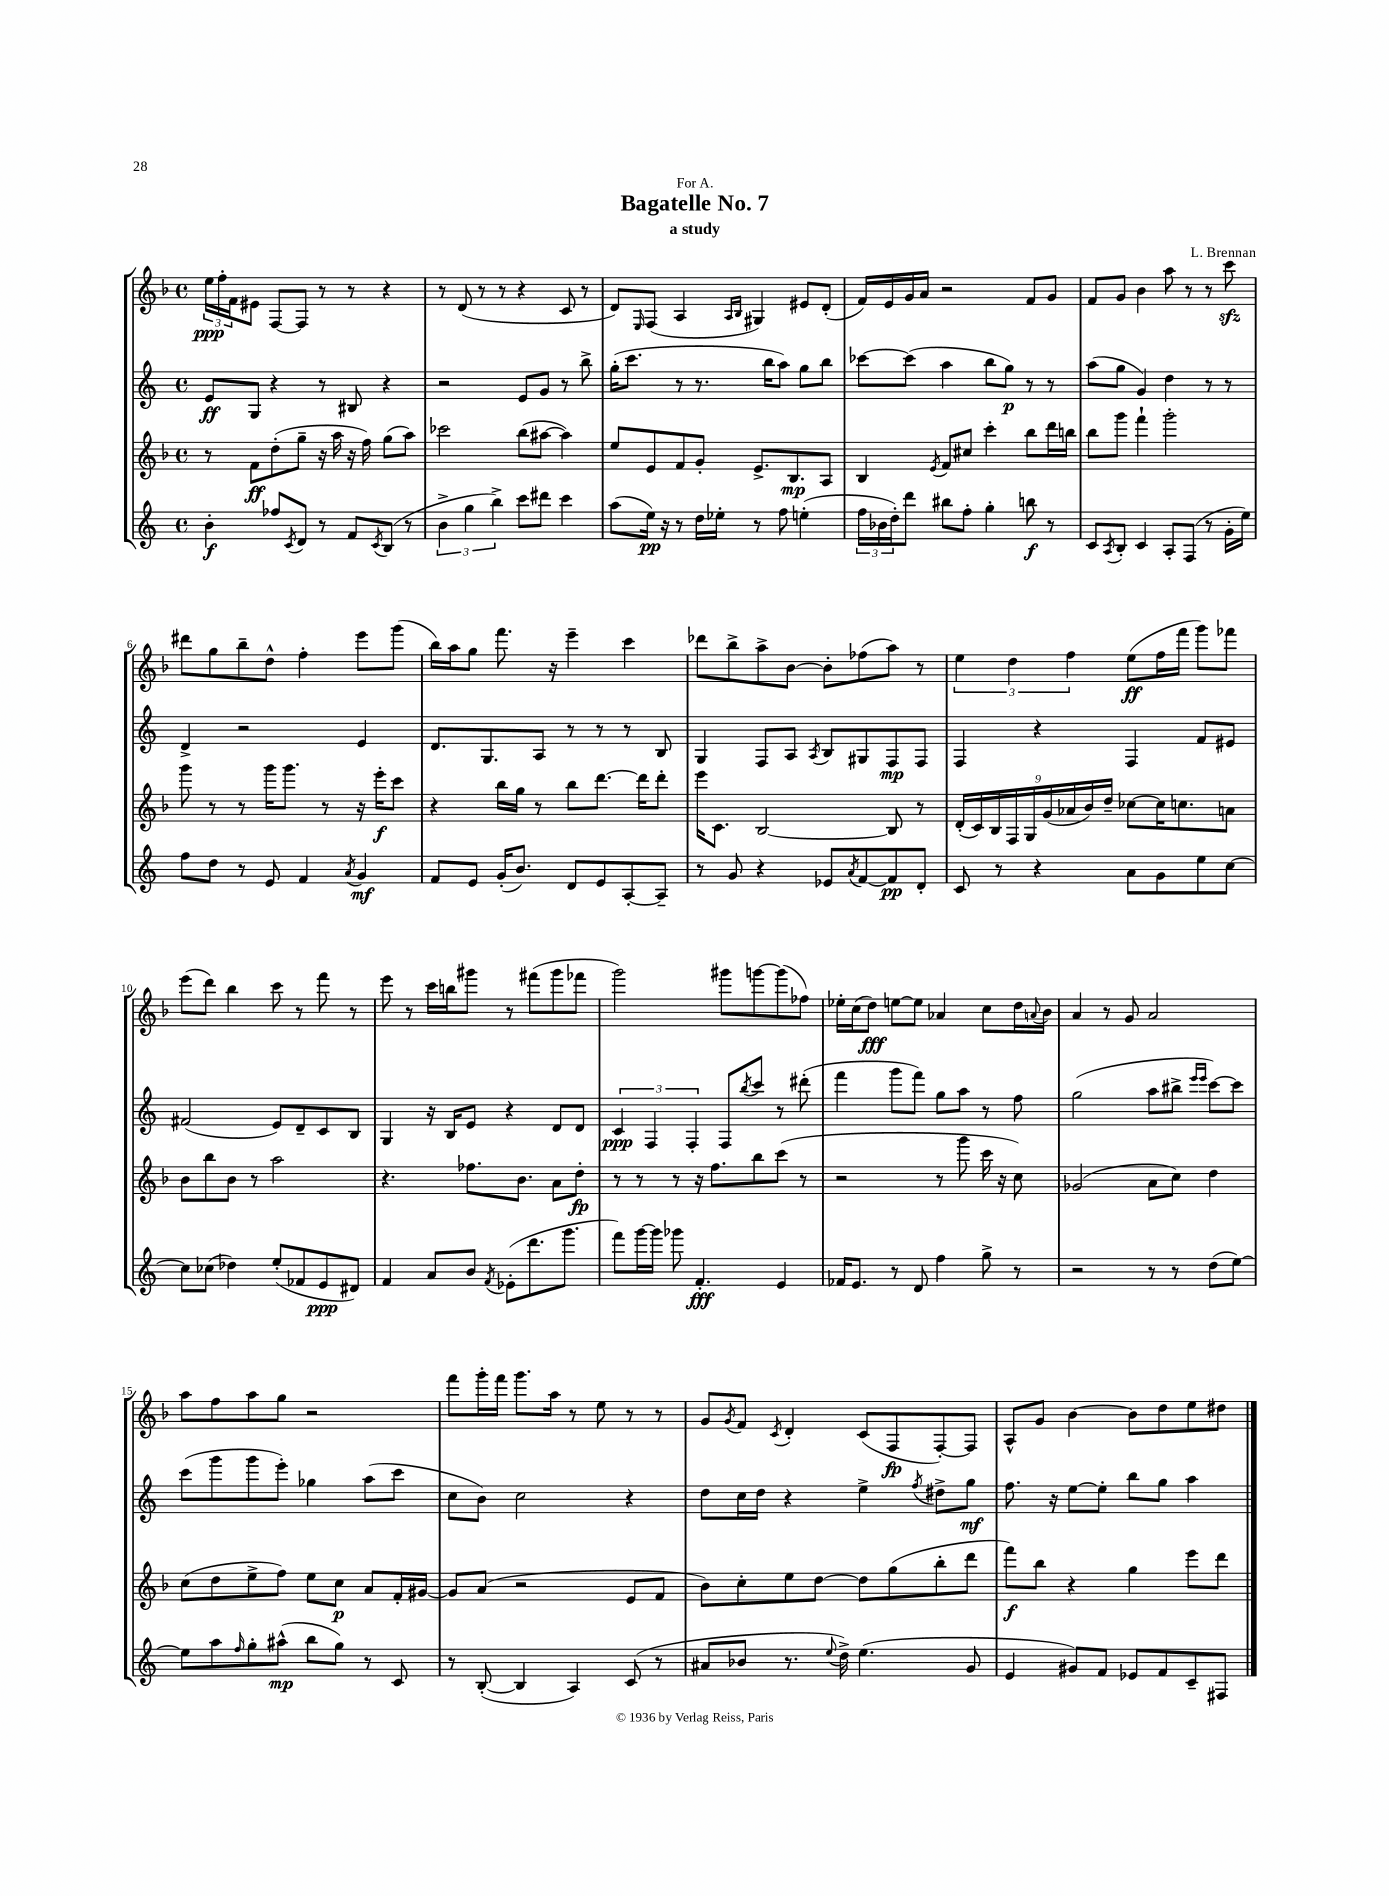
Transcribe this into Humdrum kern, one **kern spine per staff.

**kern	**kern	**kern	**kern
*staff4	*staff3	*staff2	*staff1
*clefG2	*clefG2	*clefG2	*clefG2
*k[]	*k[b-]	*k[]	*k[b-]
*M4/4	*M4/4	*M4/4	*M4/4
*met(c)	*met(c)	*met(c)	*met(c)
4b'\	8r	8e/L	24ee\LL
.	.	.	24ff'\
.	.	.	24f\J
.	8f\L	8G/J	8e#\J
8ff-/L	(8dd'\	4r	[8F/L
8qc/	.	.	.
8d/J	8gg~\J	.	8F/]J
8r	16r	8r	8r
.	16aa\	.	.
8f/L	16r	8B#/	8r
.	16ff\)	.	.
8qc/	.	.	.
(8B/J	(8gg\L	4r	4r
8r	8aa\J)	.	.
=	=	=	=
6b^\	2ccc-\	2r	8r
.	.	.	(8d/
6gg\	.	.	.
.	.	.	8r
6bb^\)	.	.	.
.	.	.	8r
8ccc\L	(8bb-\L	8e/L	4r
8ddd#\J	[8aa#\J	8g/J	.
4ccc\	4aa#\])	8r	8c/
.	.	8bb^\	8r
=	=	=	=
(8aa\L	8ee/L	(16gg'\LK	8d/L)
.	.	8.ccc\J	.
.	.	.	16qqE/
16ee\Jk)	8e/	.	(8F/J
16r	.	.	.
8r	8f/	8r	4A/
16dd\LL	8g'/J	8.r	.
16ee-'\JJ	.	.	.
.	.	.	16qqA/LL
.	.	.	16qqB-/JJ
8r	8.e^/L	.	4G#/)
.	.	16bb\LK	.
8ff\	.	8aa\J)	.
.	8.B-/	.	.
(4ee'\	.	8gg\L	8e#/L
.	8A/J	8bb\J	(8d'/J
=	=	=	=
24ff\LL	4B-/	[8ccc-\L	16f/LL)
24b-\	.	.	.
.	.	.	16e/
24dd'\J)	.	.	.
8ddd\J	.	(8ccc-\]J	16g/
.	.	.	16a/JJ
.	8qe/	.	.
8bb#\L	8f/L	4aa\	2r
8ff'\J	8cc#/J	.	.
4gg'\	4ccc'\	8bb\L	.
.	.	8gg\J)	.
8bb\	8bb-\L	8r	8f/L
8r	16ddd\L	8r	8g/J
.	16bb\JJ	.	.
=	=	=	=
8c/L	8bb-\L	(8aa\L	8f/L
8qA/	.	.	.
8B'/J	8ggg\J	8gg\J	8g/J
4c/	4fff`\	4g/)	4b-\
8A'/L	2ggg'\	4dd\	8aa\
(8F/J	.	.	8r
8r	.	8r	8r
16g'\LL	.	8r	8ccc\
16ee\JJ)	.	.	.
=	=	=	=
8ff\L	8ggg\	4d^/	8ddd#\L
8dd\J	8r	.	8gg\
8r	8r	2r	8bb-~\
8e/	16ggg\LK	.	8dd^^\J
.	8.ggg\J	.	.
4f/	.	.	4ff'\
.	8r	.	.
8qa/	.	.	.
4g/	16r	4e/	8eee\L
.	16eee'\LK	.	.
.	8ccc\J	.	(8ggg\J
=	=	=	=
8f/L	4r	8.d/L	16bb-\LL)
.	.	.	16aa\J
8e/J	.	.	8gg\J
.	.	8.G/	.
(16g'/LK	16bb-\LL	.	8.fff\
8.b/J)	16gg\JJ	.	.
.	8r	8A/J	.
.	.	.	16r
8d/L	8bb-\L	8r	4eee~\
8e/	[8.ddd\J	8r	.
[8A'/	.	8r	4ccc\
.	16ddd\]LK	.	.
8A~/]J	8ddd'\J	8B/	.
=	=	=	=
8r	16eee\LK	4G/	8ddd-\L
.	8.c\J	.	.
8g/	.	.	8bb-^\
4r	[2B-/	8F/L	8aa^\
.	.	8A/J	[8b-\J
.	.	8qA/	.
8e-/L	.	8B/L	8b-'\]L
8qa/	.	.	.
[8f/	.	8G#/	(8ff-\
8f/]	8B-/]	8F/	8aa\J)
8d'/J	8r	8F/J	8r
=	=	=	=
8c/	(18d'/LL	4F/	6ee\
.	18c/)	.	.
.	18B-/	.	.
8r	.	.	.
.	18F/	.	6dd\
.	18G/	.	.
4r	.	4r	.
.	(18g/	.	.
.	18a-/	.	6ff\
.	18b-/)	.	.
.	18dd~/JJ	.	.
8a\L	[8cc-\L	4F/	(8ee\L
8g\	16cc-\]K	.	16ff\L
.	8.cc\	.	16fff\JJ
8ee\	.	8f/L	8ggg\L)
[8cc\J	8a\J	8e#/J	8fff-\J
=	=	=	=
8cc\]L	8b-\L	(2f#/	(8eee\L
(8cc-\J	8bb-\	.	8ddd\J)
4dd-\)	8b-\J	.	4bb-\
.	8r	.	.
(8ee'/L	2aa\	8e/L)	8ccc\
8f-/	.	8d~/	8r
8e/	.	8c/	8fff\
8d#/J)	.	8B/J	8r
=	=	=	=
4f/	4.r	4G/	8eee\
.	.	.	8r
8a/L	.	16r	16ccc\LL
.	.	16B/LK	16bb\J
8b/J	8.ff-\L	8e/J	8ggg#\J
8qf/	.	.	.
(8e-'\L	.	4r	8r
.	8.b-\J	.	.
8.ddd\	.	.	(8fff#\L
.	8a\L	8d/L	8ggg#\
8.ggg\J	.	.	.
.	8dd'\J	8d/J	8fff-\J
=	=	=	=
8fff\L)	8r	6c/	2ggg\)
[16ggg\L	8r	.	.
.	.	6F/	.
16ggg\]JJ	.	.	.
8ggg-\	8r	.	.
.	.	6F'/	.
4.f'/	16r	.	.
.	8.ff\L	.	.
.	.	8F/L	8ggg#\L
.	.	8qbb/	.
.	8bb-\	8ccc/J	[8ggg\
4e/	(8ccc\J	8r	(8ggg\]
.	8r	(8ddd#'\	8ff-\J)
=	=	=	=
16f-/LK	2r	4fff\	16ee-'\LL
8.e/J	.	.	(16cc\J
.	.	.	8dd\J)
8r	.	8ggg\L	[8ee\L
8d/	.	8fff\J)	8ee\]J
4ff\	8r	8gg\L	4a-/
.	8ggg\	8aa\J	.
8gg^\	16ccc\	8r	8cc\L
.	16r	.	.
8r	8cc\)	8ff\	16dd\L
.	.	.	8qqa/
.	.	.	16b-\JJ
=	=	=	=
2r	(2g-/	(2gg\	4a/
.	.	.	8r
.	.	.	8g/
8r	8a\L	8aa\L	2a/
8r	8cc\J)	8bb#^\J	.
.	.	16qqeee/LL	.
.	.	16qqeee/JJ	.
(8dd\L	4dd\	[8ccc\L)	.
[8ee\J)	.	8ccc\]J	.
=	=	=	=
8ee\]L	(8cc\L	(8ccc\L	8aa\L
8aa\	8dd\	8ggg\	8ff\
16qqff/	.	.	.
8gg'\	8ee^\	8ggg\	8aa\
(8aa#^^\J	8ff\J)	8eee'\J)	8gg\J
8bb\L	8ee\L	4gg-\	2r
8gg\J)	8cc\J	.	.
8r	8a/L	(8aa\L	.
8c/	16f'/L	8ccc\J	.
.	[16g#/JJ	.	.
=	=	=	=
8r	8g#/]L	8cc\L	8fff\L
([8B'/	(8a/J	8b\J)	16ggg'\L
.	.	.	16fff\JJ
4B/]	2r	2cc\	8.ggg\L
.	.	.	16aa\Jk
4A/)	.	.	8r
.	.	.	8ee\
(8c/	8e/L	4r	8r
8r	8f/J	.	8r
=	=	=	=
8a#/L	8b-\L)	8dd\L	8g/L
.	.	.	8qg/
8b-/J	8cc'\	16cc\L	8f/J
.	.	16dd\JJ	.
.	.	.	8qc/
8.r	8ee\	4r	4d'/
.	[8dd\J	.	.
8qqee/	.	.	.
16dd^\)	.	.	.
(4.ee\	8dd\]L	4ee^\	(8c/L
.	(8gg\	.	8F/
.	.	8qff/	.
.	8bb-'\	8dd#^\L	[8F'/)
8g/	8ddd\J	8gg\J	8F/]J
=	=	=	=
4e/	8fff\L)	8.ff\	8A^^/L
.	8bb-\J	.	8g/J
.	.	16r	.
8g#/L)	4r	[8ee\L	[4b-\
8f/J	.	8ee'\]J	.
8e-/L	4gg\	8bb\L	8b-\]L
8f/	.	8gg\J	8dd\
8c~/	8eee\L	4aa\	8ee\
8F#/J	8ddd\J	.	8dd#\J
==	==	==	==
*-	*-	*-	*-
